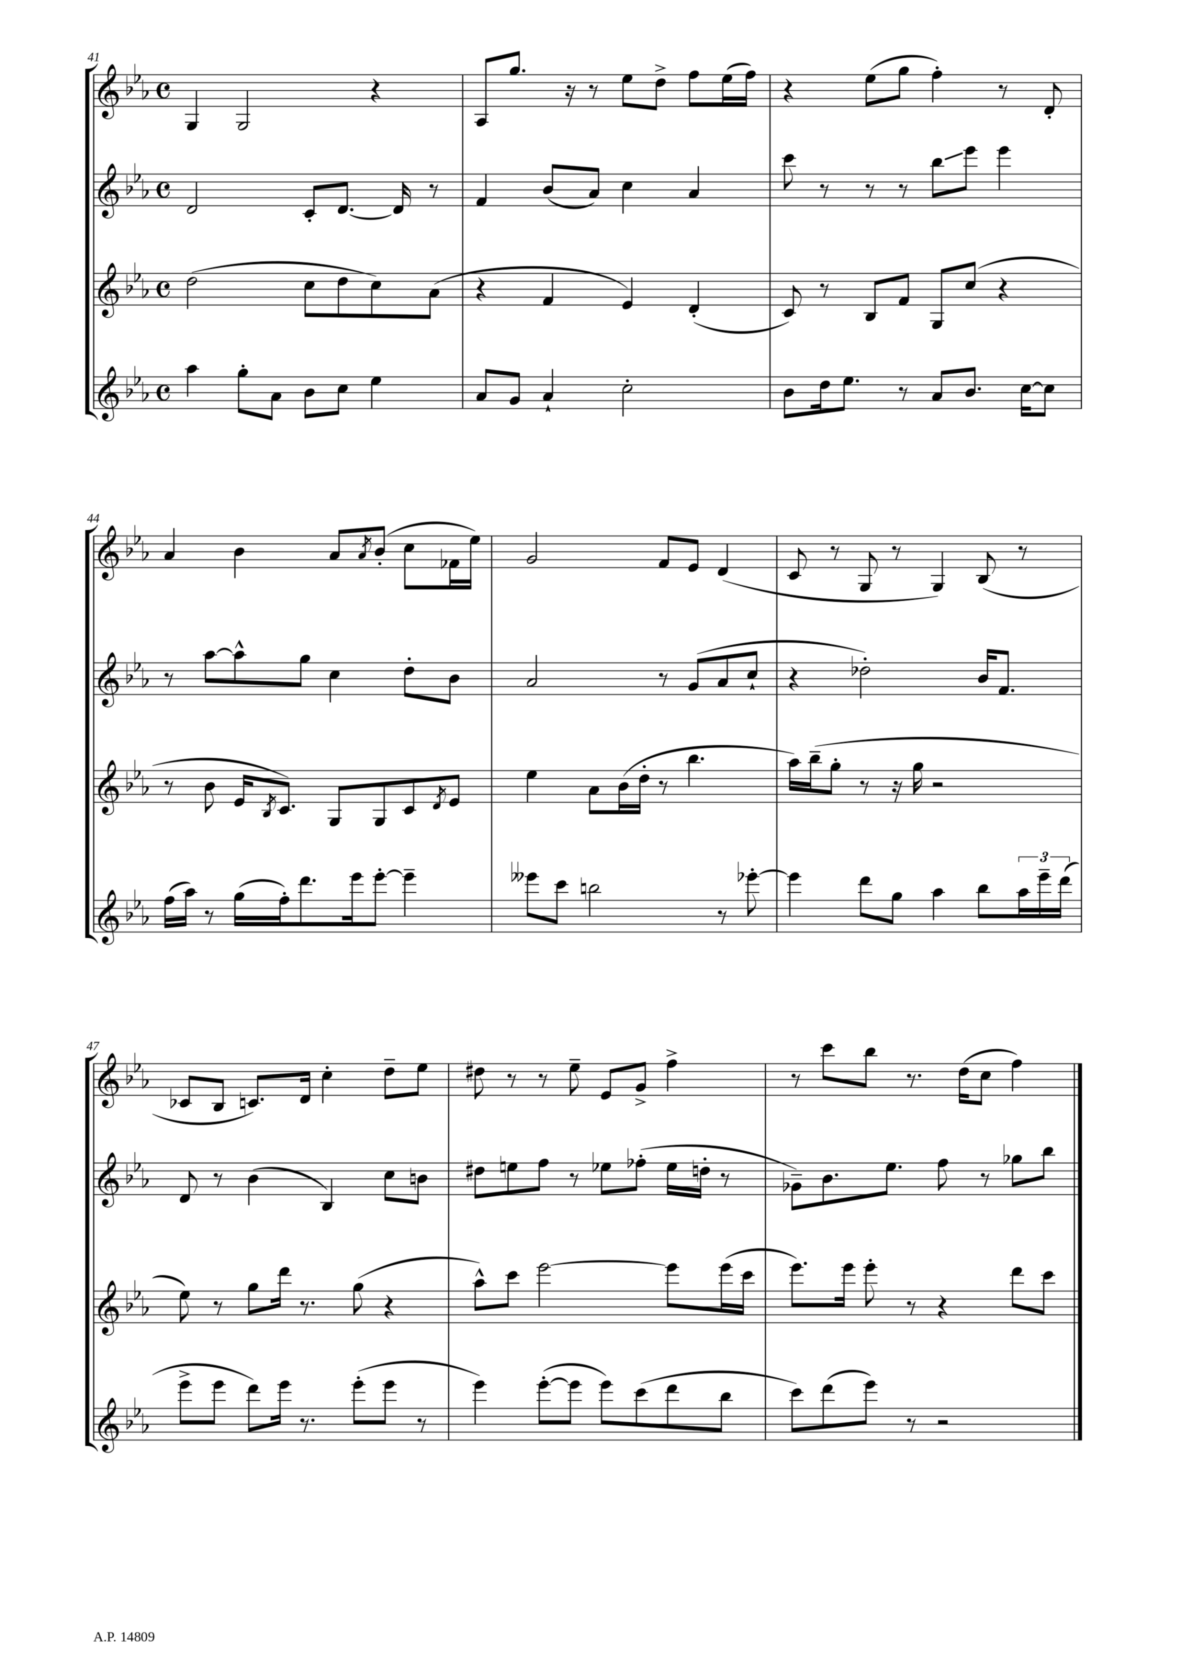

**kern	**kern	**kern	**kern
*staff4	*staff3	*staff2	*staff1
*clefG2	*clefG2	*clefG2	*clefG2
*k[b-e-a-]	*k[b-e-a-]	*k[b-e-a-]	*k[b-e-a-]
*M4/4	*M4/4	*M4/4	*M4/4
*met(c)	*met(c)	*met(c)	*met(c)
4aa-\	(2dd\	2d/	4G/
8gg'\L	.	.	2G/
8a-\J	.	.	.
8b-\L	8cc\L	8c'/L	.
8cc\J	8dd\	[8.d/J	.
4ee-\	8cc\)	.	4r
.	.	16d/]	.
.	(8a-\J	8r	.
=	=	=	=
8a-/L	4r	4f/	8A-/L
8g/J	.	.	8.gg/J
4a-`/	4f/	(8b-/L	.
.	.	.	16r
.	.	8a-/J)	8r
2cc'\	4e-/)	4cc\	8ee-\L
.	.	.	8dd^\J
.	(4d'/	4a-/	8ff\L
.	.	.	(16ee-\L
.	.	.	16ff\JJ)
=	=	=	=
8b-\L	8c/)	8ccc\	4r
16dd\k	8r	8r	.
8.ee-\J	.	.	.
.	8B-/L	8r	(8ee-\L
8r	8f/J	8r	8gg\J
8a-/L	8G/L	8bb-\L	4ff'\)
8.b-/J	(8cc/J	8eee-\J	.
.	4r	4eee-\	8r
[16cc\LK	.	.	.
8cc\]J	.	.	8d'/
=	=	=	=
(16ff\LL	8r	8r	4a-/
16aa-\JJ)	.	.	.
8r	8b-\	[8aa-\L	.
(16gg\LL	16e-/LK	8aa-^^\]	4b-\
.	8qB-/	.	.
16ff'\J)	8.c/J)	.	.
8.ddd\	.	8gg\J	.
.	8G/L	4cc\	8a-/L
16eee-\k	.	.	.
.	.	.	8qa-/
[8eee-'\J	8G/	.	(8b-'/J
4eee-~\]	8c/	8dd'\L	8cc\L
.	8qd/	.	.
.	8e-/J	8b-\J	16f-\L
.	.	.	16ee-\JJ)
=	=	=	=
8eee--\L	4ee-\	2a-/	2g/
8ccc\J	.	.	.
2bb\	8a-\L	.	.
.	(16b-\L	.	.
.	16dd'\JJ	.	.
.	8r	8r	8f/L
.	4.bb-\	(8g/L	8e-/J
8r	.	8a-/	(4d/
[8eee-'\	.	8cc`/J	.
=	=	=	=
4eee-\]	16aa-\LL)	4r	8c/
.	(16bb-~\J	.	.
.	8gg'\J	.	8r
8ddd\L	8r	2dd-'\)	8G/
8gg\J	16r	.	8r
.	16gg\	.	.
4aa-\	2r	.	4G/)
8bb-\L	.	16b-/LK	(8B-/
.	.	8.f/J	.
24aa-\L	.	.	8r
24eee-~\	.	.	.
(24ddd\JJ	.	.	.
=	=	=	=
8eee-^\L	8ee-\)	8d/	8c-/L
8eee-\J	8r	8r	8B-/J
8ddd\L)	8gg\L	(4b-\	8.c/L)
16eee-\Jk	16ddd\Jk	.	.
8.r	8.r	.	16d/Jk
.	.	4B-/)	4cc'\
(8eee-'\L	(8gg\	.	.
8eee-\J	4r	8cc\L	8dd~\L
8r	.	8b\J	8ee-\J
=	=	=	=
4eee-\)	8aa-^^\L)	8dd#\L	8dd#\
.	8ccc\J	8ee\	8r
([8eee-'\L	[2eee-\	8ff\J	8r
8eee-\]J	.	8r	8ee-~\
8eee-\L)	.	8ee-\L	8e-/L
(8ccc\	.	(8ff-'\J	8g^/J
8ddd\	8eee-\]L	16ee-\LL	4ff^\
.	.	16dd'\JJ	.
8bb-\J	(16eee-\L	8r	.
.	16ccc\JJ	.	.
=	=	=	=
8ccc\L)	8.eee-\L)	8g-~\L)	8r
(8ddd\	.	8.b-\	8ccc\L
.	16eee-\Jk	.	.
8eee-\J)	8eee-'\	.	8bb-\J
.	.	8.ee-\J	.
8r	8r	.	8.r
2r	4r	8ff\	.
.	.	.	(16dd\LK
.	.	8r	8cc\J
.	8ddd\L	8gg-\L	4ff\)
.	8ccc\J	8bb-\J	.
==	==	==	==
*-	*-	*-	*-
